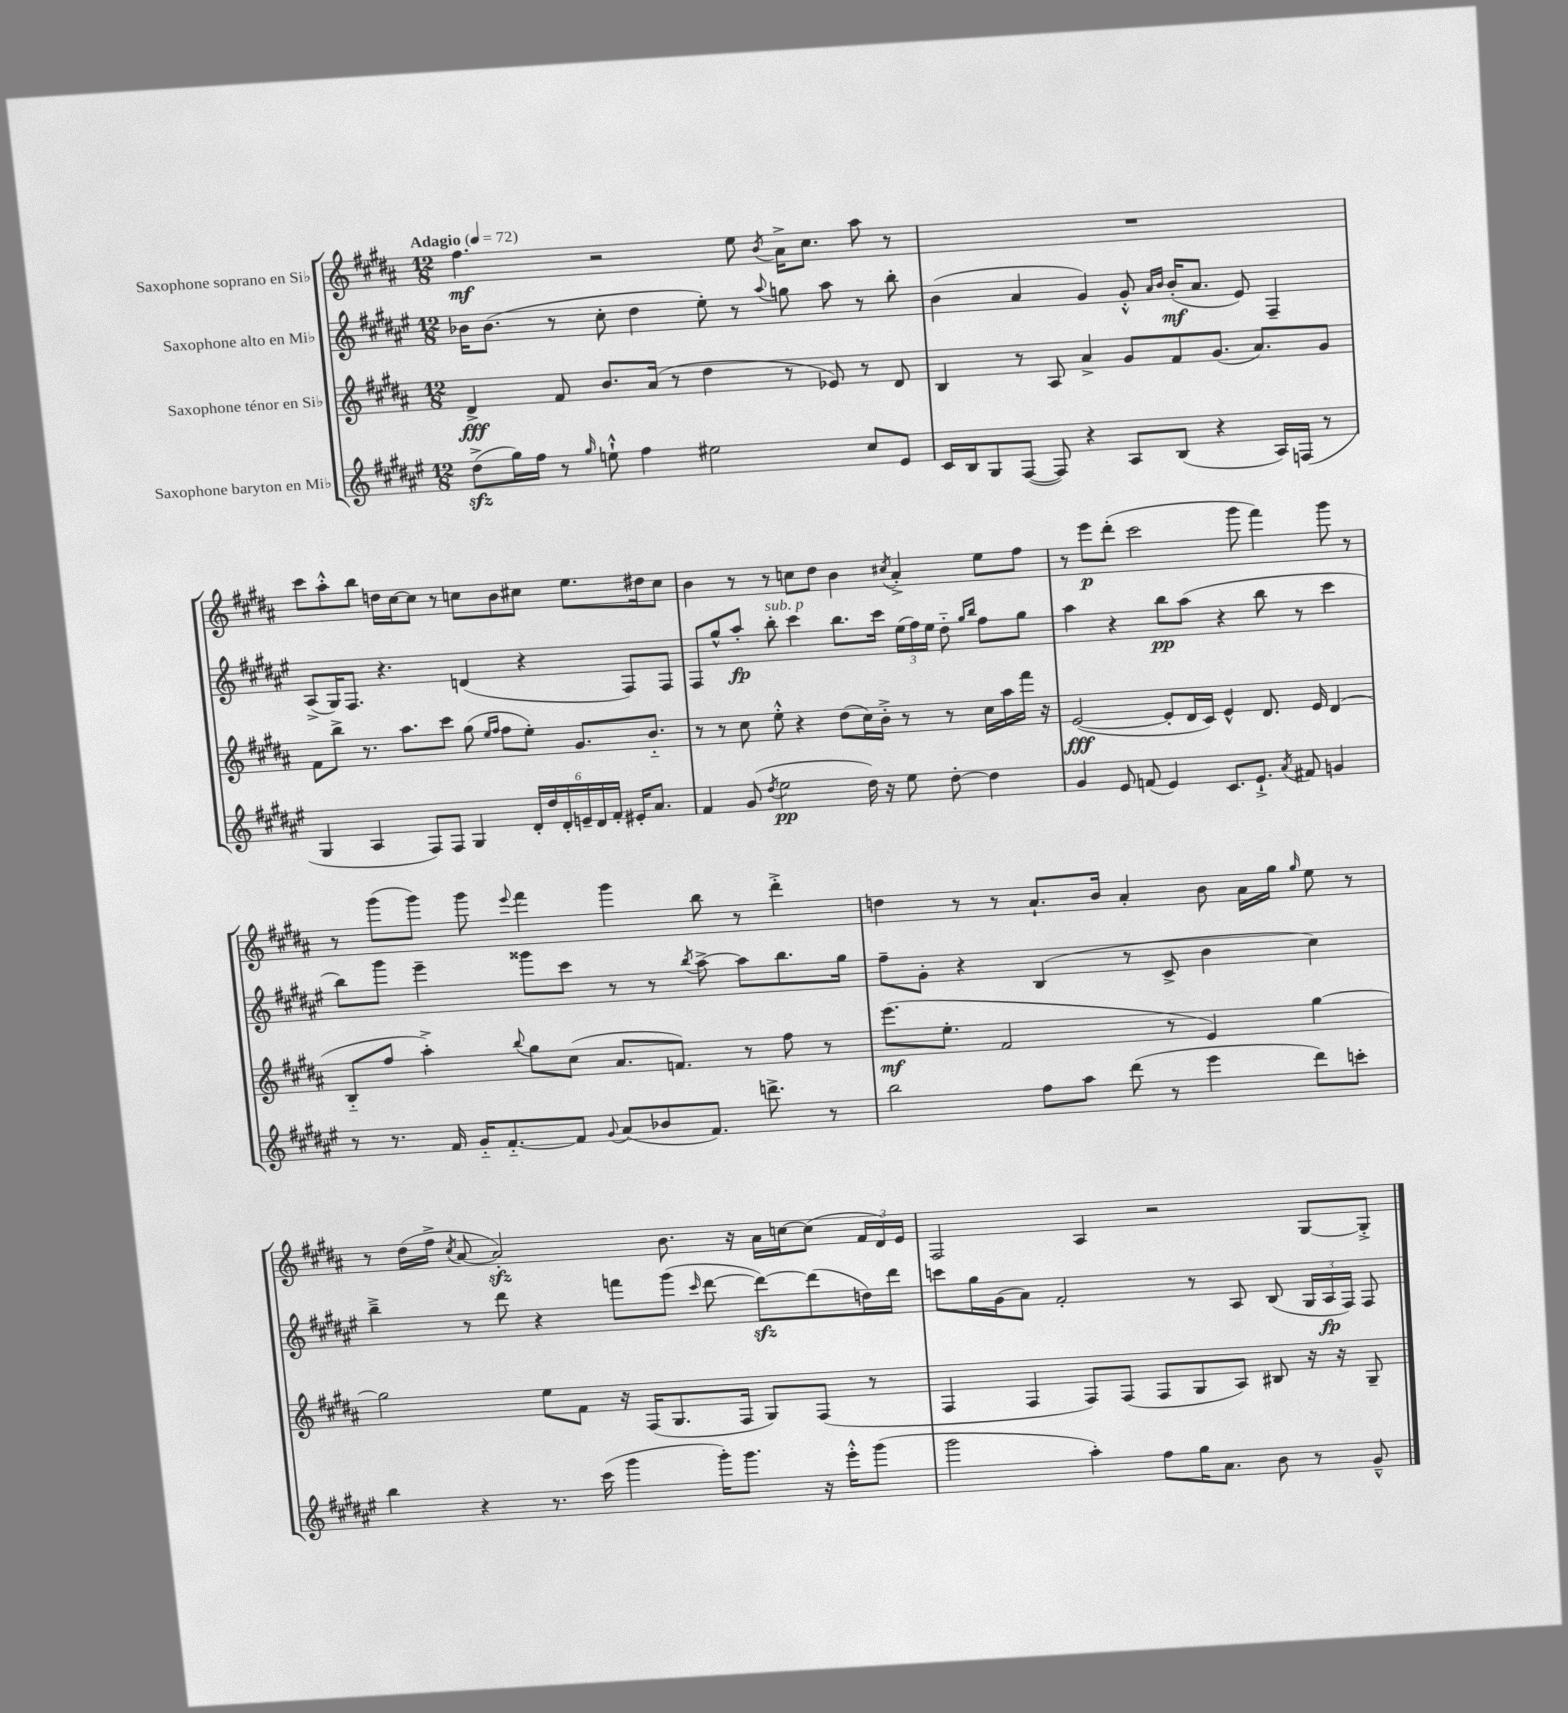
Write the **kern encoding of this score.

**kern	**kern	**kern	**kern
*staff4	*staff3	*staff2	*staff1
*clefG2	*clefG2	*clefG2	*clefG2
*k[f#c#g#d#a#e#]	*k[f#c#g#d#a#]	*k[f#c#g#d#a#e#]	*k[f#c#g#d#a#]
*M12/8	*M12/8	*M12/8	*M12/8
*MM72	*MM72	*MM72	*MM72
(8dd#^\L	4d#^/	16b-\LK	4.ff#\
.	.	(8.b-\J	.
16gg#\L)	.	.	.
16ff#\JJ	.	.	.
8r	8f#/	8r	.
16qqgg#/	.	.	.
8ee`^^\	8.b/L	8cc#'\	2r
4ff#\	.	4dd#\	.
.	(16a#/Jk	.	.
.	8r	.	.
2ee#\	4dd#\	8ee#'\)	.
.	.	8r	8ee\
.	.	8qqaa#/	8qb/
.	8r	8gg\	16a#^\LK
.	.	.	8.cc#\J
.	8e-/)	8aa#\	.
8cc#/L	8r	8r	8aa#\
8e#/J	8d#/	8bb'\	8r
=	=	=	=
16c#/LL	4B/	(4b\	1.r
16B/J	.	.	.
8G#/	.	.	.
([8F#/J	8r	4a#/	.
8F#/])	8A#/	.	.
4r	4a#^/	4g#/)	.
8A#/L	8g#/L	8g#'^^/	.
.	.	16qqa#/LL	.
.	.	16qqb/JJ	.
(8B/J	8f#/	(16b'/LK	.
.	.	8.a#/J	.
4r	(8.g#/J	.	.
.	.	8e#/)	.
.	8.a#/L)	.	.
16A#/LL)	.	4F#~/	.
(16F/JJ	.	.	.
8r	8g#/J	.	.
=	=	=	=
4G#/	8f#\L	(8A#^/L	8ccc#\L
.	8bb^\J	16G#/K)	8aa#'^^\
.	.	8.F#/J	.
4A#/	8.r	.	8bb\J
.	.	4.r	16dd\LL
.	8.aa#\L	.	[16cc#\J
8F#/L)	.	.	8cc#\]J
8F#/J	8ccc#\J	.	8r
4G#/	(8gg#\	(4d/	8cc\L
.	16qqee/LL	.	.
.	16qqff#/JJ	.	.
.	8ff#\L	.	8b\
24d#'/LL	8ee'\J)	4r	8cc#\J
24dd#/	.	.	.
24d#'/	.	.	.
24e~/	8.g#/L	.	8.ee\L
24d#/	.	.	.
24f#'/JJ	.	.	.
16e#'/LK	.	8F#/L)	.
8.a#/J	8.b'~/J	.	16dd#\k
.	.	8F#/J	8cc#\J
=	=	=	=
4f#/	8r	8F#/L	4b\
.	8r	8gg#^^/	.
(8g#/	8cc#\	8aa#'/J	8r
8qdd#/	.	.	.
2ee#\	8ee'^^\	8bb'\	8r
.	4r	4ccc#\	8cc\L
.	.	.	8dd#\J
.	(8dd#\L	8.bb\L	4b\
16dd#\)	16cc#\L)	.	.
16r	16b'^\JJ	16ccc#\Jk	.
.	.	.	8qcc#/
8ee#\	8r	(24ee#\LL	4a#'^/
.	.	24ff#\)	.
.	.	24ee#\JJ	.
[8dd#'\	8r	8dd#'~\	.
.	.	16qqgg#/LL	.
.	.	16qqbb/JJ	.
4dd#\]	16cc#\LL	8ff#\L	8ee\L
.	16aa#\	.	.
.	16fff#\JJ	8gg#\J	8ff#\J
.	16r	.	.
=	=	=	=
4g#/	([2e/	4aa#\	8r
.	.	.	8eee\L
8e#/	.	4r	(8ddd#'\J
(8f/	.	.	2ccc#\
4e#/)	8e'/]L	8bb\L	.
.	16d#/L	(8aa#\J	.
.	16c#/JJ)	.	.
8.c#/L	4e^^/	4r	.
.	.	.	8ggg#\
8.e#`^/J	.	.	.
.	8.d#/	8bb\	4fff#\)
8qa#/	.	.	.
8f#/	.	8r	.
.	16e/	.	.
4g/	(4d#/	4ccc#\	8ggg#\
.	.	.	8r
=	=	=	=
8r	8B'~/L	8bb\L)	8r
8.r	8ff#/J	8ggg#\J	(8ggg#\L
.	4aa#'^\)	4eee#~\	8ggg#\J)
16f#/	.	.	.
16g#'~/LK	.	.	8ggg#\
[8.f#'~/	.	.	.
.	8qqbb/	.	8qqeee/
.	8gg#\L	8ggg##\L	4fff#\
8f#/]J	(8cc#\J	8ccc#\J	.
8qqg#/	.	.	.
(8a#/L	8.a#/L	8r	4ggg#\
8b-/	.	8r	.
.	8.f/J)	.	.
.	.	8qbb/	.
8.f#/J)	.	[8aa#^\	8bb\
.	8r	8aa#\]L	8r
8.ddd^\	.	.	.
.	8ff#\	8.bb\	4ddd#'^\
8r	8r	.	.
.	.	16gg#\Jk	.
=	=	=	=
2bb\	(8.eee\L	8ff#~\L	4dd\
.	.	8g#'\J	.
.	8.ee'\J	.	.
.	.	4r	8r
.	2f#/	.	8r
8ff#\L	.	(4B/	8.a#`/L
8aa#\J	.	.	.
.	.	.	16b/Jk
(8ddd#\	.	8r	4a#'/
8r	8r	8c#^/	.
4eee#\	4e/)	4b\	8b\
.	.	.	16a#\LL
.	.	.	16gg#\JJ
.	.	.	16qqgg#/
8ddd#\L)	[4gg#\	4cc#\)	8ee\
8ccc'\J	.	.	8r
=	=	=	=
4bb\	2gg#\]	4bb~^\	8r
.	.	.	(16dd#\LL
.	.	.	16ff#^\JJ
.	.	.	8qcc#/
4r	.	8r	[8a#/
.	.	8ddd#\	2a#'/])
8.r	8ee\L	4r	.
.	8f#\J	.	.
(16ccc#\	.	.	.
4ggg#\	16r	8fff\L	.
.	(16F#/LK	.	.
.	8.G#/	(8ggg#\J	8.b\
.	.	16qqccc#/	.
16ggg#'\LK)	.	[8ddd#\	.
8.ggg#\J	16F#/Jk	.	16r
.	8G#/L)	8ddd#\_L)	16a#\LL
.	.	.	[16cc\J
16r	(8F#/J	(8ddd#\]	(8cc\]J
16eee#'^^\LK	.	.	.
(8ggg#\J	8r	16dd\L)	24f#/LL
.	.	.	24d#/)
.	.	16ddd#\JJ	.
.	.	.	24e/JJ
=	=	=	=
2ggg#\	4F#/	8ccc\L	2F#/
.	.	16gg#\L	.
.	.	(16g#\J	.
.	4F#/	8a#\J)	.
.	.	2f#'/	.
4aa#'\)	8F#/L)	.	4A#/
.	(8F#/J	.	.
8ff#\L	8F#/L	.	2r
16gg#\K	8G#/	8r	.
8.a#\J	.	.	.
.	8A#/J)	8A#/	.
8b\	8B#/	(8B/	.
8r	16r	24G#/LL	[8G#/L
.	.	24A#/	.
.	16r	.	.
.	.	24F#/JJ)	.
8g#~^^/	8G#~/	8F#/	8G#'^/]J
==	==	==	==
*-	*-	*-	*-
